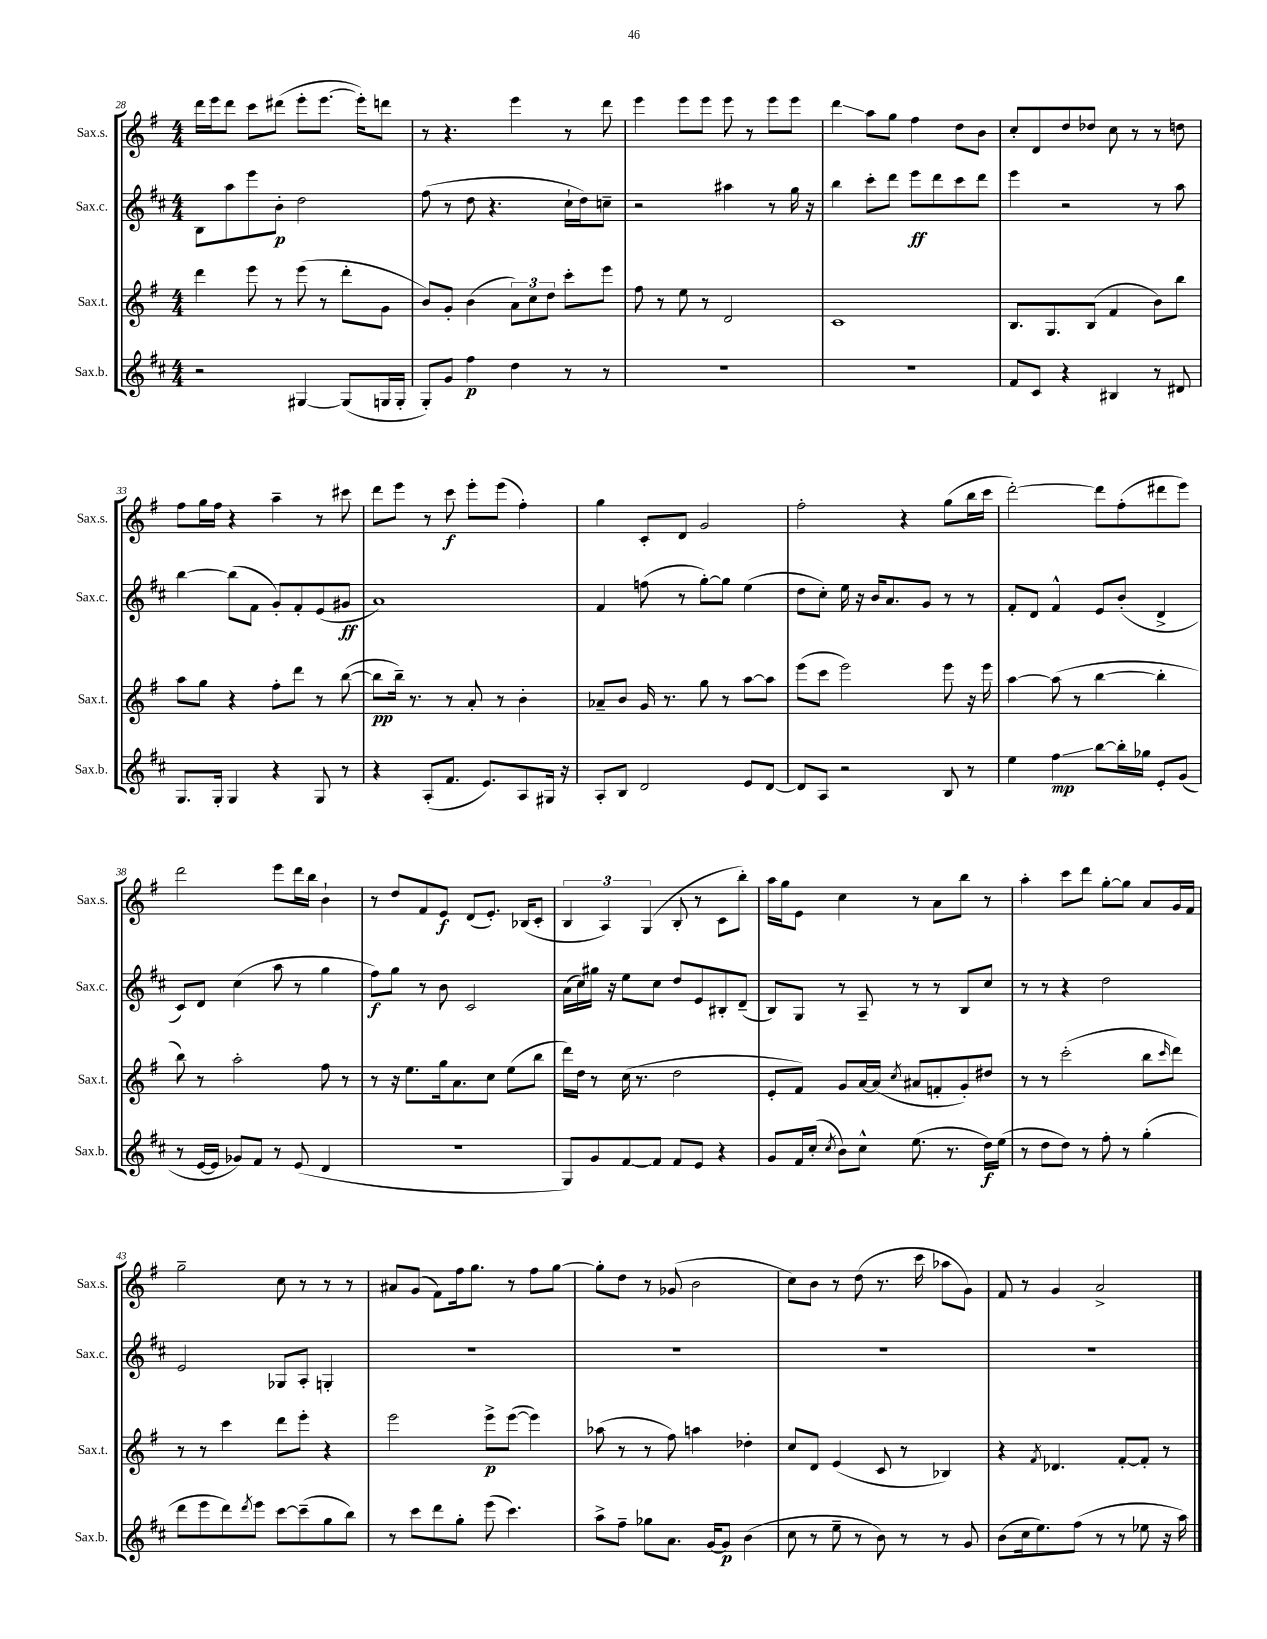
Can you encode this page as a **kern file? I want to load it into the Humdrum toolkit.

**kern	**kern	**kern	**kern
*staff4	*staff3	*staff2	*staff1
*clefG2	*clefG2	*clefG2	*clefG2
*k[f#c#]	*k[f#]	*k[f#c#]	*k[f#]
*M4/4	*M4/4	*M4/4	*M4/4
2r	4ddd\	8B\L	16ddd\LL
.	.	.	16eee\J
.	.	8aa\	8ddd\J
.	8eee\	8eee\	8ccc\L
.	8r	8b'\J	(8ddd#\J
[4G#/	(8eee\	2dd\	8eee'\L
.	8r	.	[8.eee\J
(8G#/]L	8ddd'\L	.	.
.	.	.	16eee'\]LK)
16G/L	8g\J	.	8ddd\J
16G'/JJ	.	.	.
=	=	=	=
8G'/L)	8b/L)	(8ff#\	8r
8g/J	8g'/J	8r	4.r
4ff#\	(4b\	8dd\	.
.	.	4.r	.
4dd\	12a\L)	.	4eee\
.	12cc\	.	.
.	12dd\J	.	.
8r	8ccc'\L	16cc#`\LL	8r
.	.	16dd\J)	.
8r	8eee\J	8cc~\J	8ddd\
=	=	=	=
1r	8ff#\	2r	4eee\
.	8r	.	.
.	8ee\	.	8eee\L
.	8r	.	8eee\J
.	2d/	4aa#\	8eee\
.	.	.	8r
.	.	8r	8eee\L
.	.	16gg\	8eee\J
.	.	16r	.
=	=	=	=
1r	1c	4bb\	4ddd\
.	.	8ccc#'\L	8aa\L
.	.	8ddd\J	8gg\J
.	.	8eee\L	4ff#\
.	.	8ddd\	.
.	.	8ccc#\	8dd\L
.	.	8ddd\J	8b\J
=	=	=	=
8f#/L	8.B/L	4eee\	8cc'/L
8c#/J	.	.	8d/
.	8.G/	.	.
4r	.	2r	8dd/
.	(8B/J	.	8dd-/J
4B#/	4f#/	.	8cc\
.	.	.	8r
8r	8b\L)	8r	8r
8d#/	8bb\J	8aa\	8dd\
=	=	=	=
8.G/L	8aa\L	[4bb\	8ff#\L
.	8gg\J	.	16gg\L
16G'/Jk	.	.	16ff#\JJ
4G/	4r	(8bb\]L	4r
.	.	8f#\J	.
4r	8ff#'\L	8g'/L)	4aa~\
.	8ddd\J	8f#'/	.
8G/	8r	(8e/	8r
8r	([8bb\	8g#/J	8ccc#\
=	=	=	=
4r	8bb\]L	1a)	8ddd\L
.	16bb~\Jk)	.	8eee\J
.	8.r	.	.
(8A'/L	.	.	8r
8.f#/J	8r	.	8ccc\
.	8a'/	.	8eee'\L
8.e/L)	.	.	.
.	8r	.	(8eee\J
8A/	4b'\	.	4ff#'\)
16G#/Jk	.	.	.
16r	.	.	.
=	=	=	=
8A'/L	8a-~/L	4f#/	4gg\
8B/J	8b/J	.	.
2d/	16g/	(8ff\	8c'/L
.	8.r	.	.
.	.	8r	8d/J
.	8gg\	[8gg'\L)	2g/
.	8r	8gg\]J	.
8e/L	[8aa\L	(4ee\	.
[8d/J	8aa\]J	.	.
=	=	=	=
8d/]L	(8eee\L	8dd\L	2ff#'\
8A/J	8ccc\J	8cc#'\J)	.
2r	2eee\)	16ee\	.
.	.	16r	.
.	.	16b/LK	.
.	.	8.a/	.
.	.	.	4r
.	.	8g/J	.
8B/	8eee\	8r	(8gg\L
8r	16r	8r	16bb\L
.	16eee\	.	16ccc\JJ
=	=	=	=
4ee\	[4aa\	8f#'/L	[2ddd'\)
.	.	8d/J	.
4ff#\	(8aa\]	4f#^^/	.
.	8r	.	.
[8bb\L	[4bb\	8e/L	8ddd\]L
16bb'\]L	.	(8b'/J	(8ff#'\
16gg-\JJ	.	.	.
8e'/L	4bb'\]	4d^/	8ddd#\
(8g/J	.	.	8eee\J)
=	=	=	=
8r	8bb\)	8c#/L)	2ddd\
[16e/LL	8r	8d/J	.
16e/]JJ	.	.	.
8g-/L)	2aa'\	(4cc#\	.
8f#/J	.	.	.
8r	.	8aa\	8eee\L
(8e/	.	8r	16ddd\L
.	.	.	16bb\JJ
4d/	8ff#\	4gg\	4b`\
.	8r	.	.
=	=	=	=
1r	8r	8ff#\L)	8r
.	16r	8gg\J	8dd/L
.	8.ee\L	.	.
.	.	8r	8f#/
.	16gg\k	8b\	8e/J
.	8.a\	.	.
.	.	2c#/	(8d/L
.	8cc\J	.	8.e'/J)
.	(8ee\L	.	.
.	.	.	(16B-/LK
.	8bb\J	.	8c'/J
=	=	=	=
8G/L)	16ddd\LL)	(16a\LL	6B/
.	16dd\JJ	16cc#\)	.
8g/	8r	16gg#\JJ	.
.	.	.	6A/)
.	.	16r	.
[8f#/	(16cc\	8ee\L	.
.	8.r	.	.
.	.	.	(6G/
8f#/]J	.	8cc#\J	.
8f#/L	2dd\	8dd/L	8B'/
8e/J	.	8e/	8r
4r	.	8B#'/	8c\L
.	.	(8d~/J	8bb'\J)
=	=	=	=
8g/L	8e'/L	8B/L)	16aa\LL
.	.	.	16gg\J
16f#/L	8f#/J)	8G/J	8e\J
(16cc#'/JJ	.	.	.
8qcc#/	.	.	.
8b\L)	8g/L	8r	4cc\
8cc#^^\J	[16a/L	8A~/	.
.	(16a/]JJ	.	.
.	8qcc/	.	.
(8.ee\	8a#/L	8r	8r
.	8f'/	8r	8a\L
8.r	.	.	.
.	8g'/)	8B/L	8bb\J
16dd\LL)	8dd#/J	8cc#/J	8r
(16ee\JJ	.	.	.
=	=	=	=
8r	8r	8r	4aa'\
8dd\L	8r	8r	.
8dd\J)	(2ccc'\	4r	8ccc\L
8r	.	.	8ddd\J
8ff#'\	.	2dd\	[8gg'\L
8r	.	.	8gg\]J
(4gg'\	8bb\L	.	8a/L
.	16qqccc/	.	.
.	8ddd\J)	.	16g/L
.	.	.	16f#/JJ
=	=	=	=
8ddd\L	8r	2e/	2gg~\
8eee\	8r	.	.
8ddd\)	4ccc\	.	.
8qddd/	.	.	.
8eee\J	.	.	.
[8ccc#\L	8ddd\L	8G-/L	8cc\
(8ccc#~\]	8eee'\J	8A'/J	8r
8gg\	4r	4G'/	8r
8bb\J)	.	.	8r
=	=	=	=
8r	2eee\	1r	8a#/L
8ccc#\L	.	.	(8g/J
8ddd\	.	.	8f#\L)
8gg'\J	.	.	16ff#\k
.	.	.	8.gg\J
(8eee\	8eee^\L	.	.
4.ccc#\)	([8eee\J	.	8r
.	4eee\])	.	8ff#\L
.	.	.	[8gg\J
=	=	=	=
8aa^\L	(8aa-\	1r	8gg'\]L
8ff#~\J	8r	.	8dd\J
8gg-\L	8r	.	8r
8.a\J	8ff#\)	.	(8g-/
.	4aa\	.	2b\
[16g/LK	.	.	.
8g/]J	.	.	.
(4b\	4dd-'\	.	.
=	=	=	=
8cc#\	8cc/L	1r	8cc\L)
8r	8d/J	.	8b\J
8ee~\	(4e/	.	8r
8r	.	.	(8dd\
8b\)	8c/	.	8.r
8r	8r	.	.
.	.	.	16ccc\
8r	4B-/)	.	8aa-\L
8g/	.	.	8g\J)
=	=	=	=
(8b\L	4r	1r	8f#/
16cc#\k	.	.	8r
8.ee\)	.	.	.
.	8qf#/	.	.
.	4.d-/	.	4g/
(8ff#\J	.	.	.
8r	.	.	2a^/
8r	[8f#'/L	.	.
8ee-\	8f#'/]J	.	.
16r	8r	.	.
16aa\)	.	.	.
==	==	==	==
*-	*-	*-	*-
